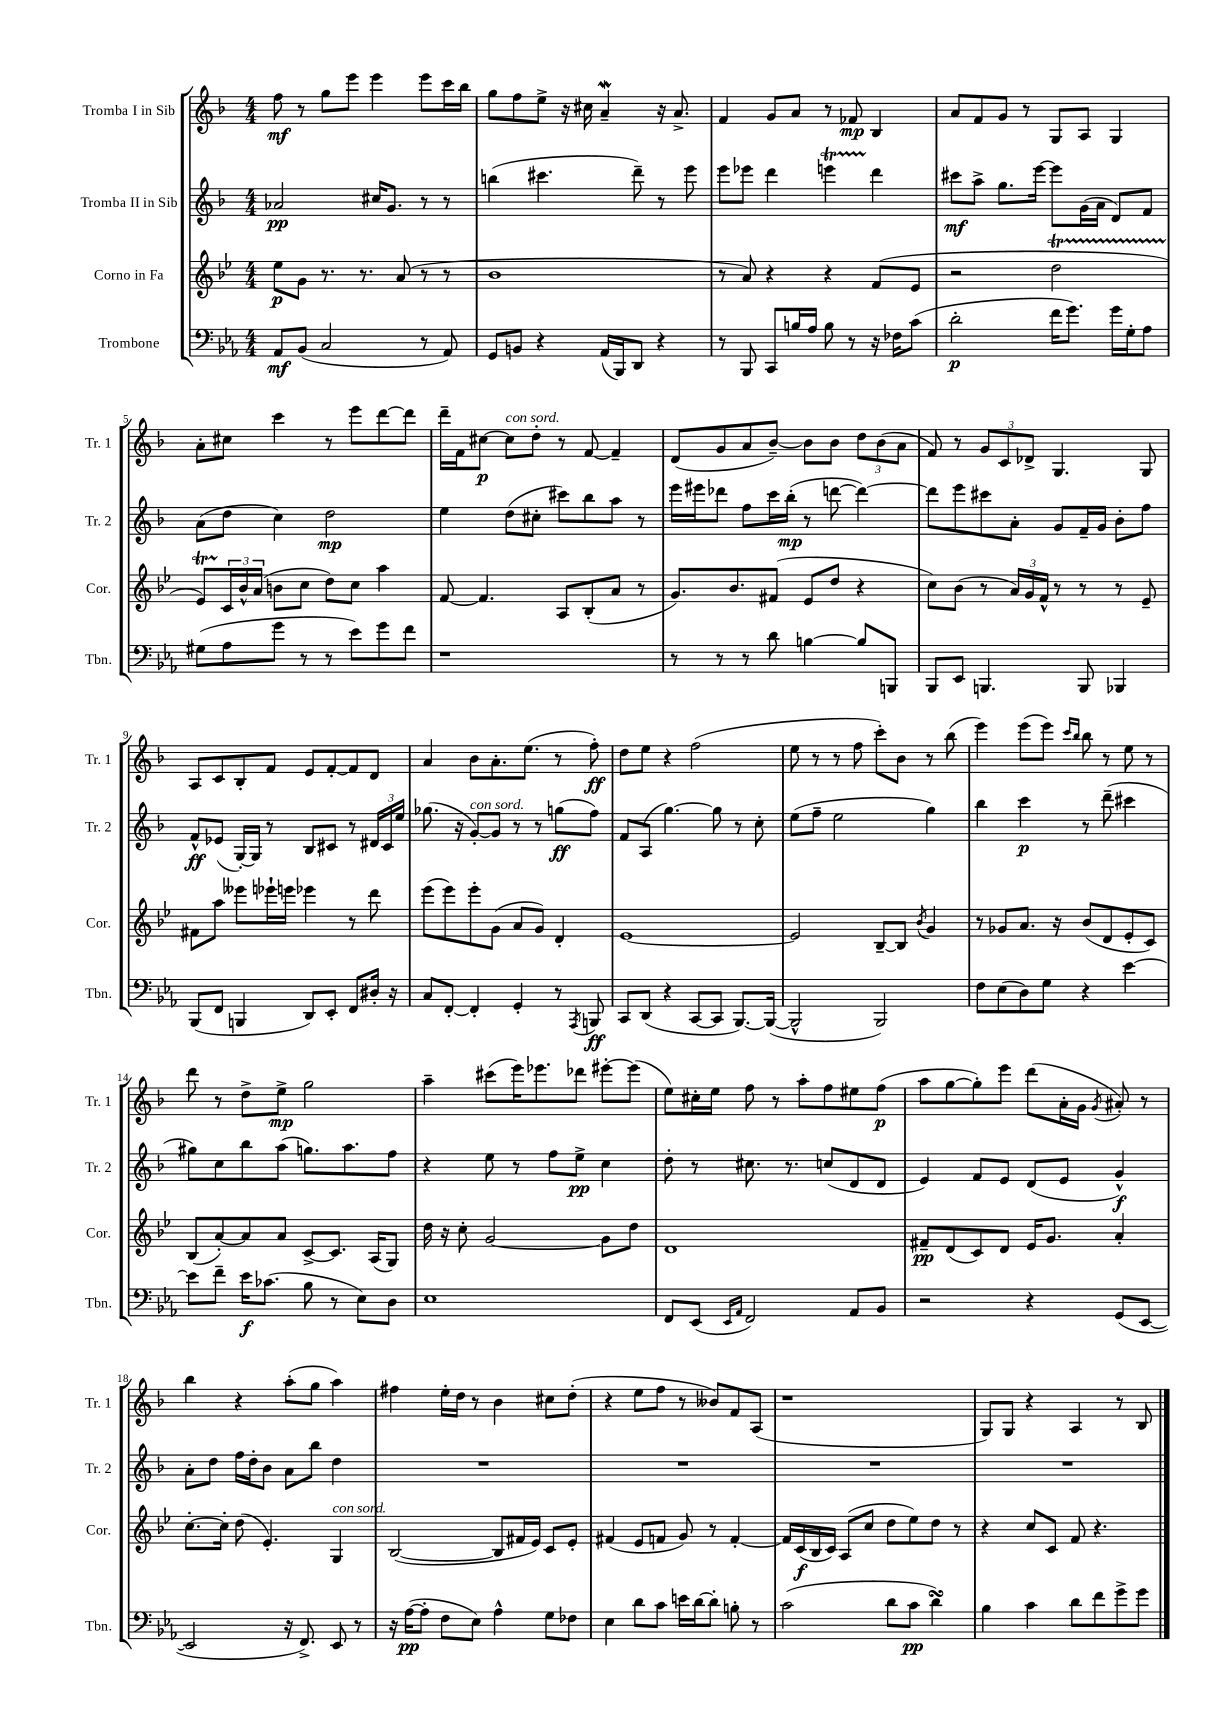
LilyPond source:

<<
\new StaffGroup <<
\new Staff = "s0" \with { instrumentName = "Tromba I in Sib" shortInstrumentName = "Tr. 1" } {
    \clef treble \key f \major \numericTimeSignature \time 4/4
    f''8\mf r8 g''8 e'''8 e'''4 e'''8 c'''16 bes''16 |
    g''8 f''8 e''8-> r16 cis''16 a'4--\mordent r16 a'8.-> |
    f'4 g'8 a'8 r8 fes'8\mp bes4 |
    a'8 f'8 g'8 r8 g8 a8 g4 |
    a'8-. cis''8 c'''4 r8 e'''8 d'''8~ d'''8 |
    d'''16-- f'16 cis''8~\p cis''8^\markup { \italic "con sord." } d''8-. r8 f'8~ f'4-- |
    d'8( g'8 a'8 bes'8~--) bes'8 bes'8 \tuplet 3/2 { d''8 bes'8( a'8 } |
    f'8) r8 \tuplet 3/2 { g'8 c'8 des'8-> } g4. g8 |
    a8 c'8 bes8-. f'8 e'8 f'8~-. f'8 d'8 |
    a'4 bes'8 a'8.-. e''8.( r8 f''8-.\ff) |
    d''8 e''8 r4 f''2( |
    e''8 r8 r8 f''8 c'''8-.) bes'8 r8 bes''8( |
    e'''4) e'''8( e'''8) \grace { c'''16 bes''16 } bes''8 r8 e''8 r8 |
    d'''8 r8 d''8-> e''8->\mp g''2 |
    a''4-- cis'''8( e'''16) ees'''8. des'''8 eis'''8~-. eis'''8( |
    e''8) cis''16-. e''16 f''8 r8 a''8-. f''8 eis''8 f''8\p( |
    a''8 g''8~ g''8-.) e'''8 d'''8( a'16-. g'16 \acciaccatura { g'8 } ais'8-.) r8 |
    bes''4 r4 a''8-.( g''8 a''4) |
    fis''4 e''16-. d''16 r8 bes'4 cis''8 d''8-.( |
    r4 e''8 f''8 r8 beses'8) f'8 a8( |
    r1 |
    g8) g8 r4 a4 r8 bes8 \bar "|." |
}
\new Staff = "s1" \with { instrumentName = "Tromba II in Sib" shortInstrumentName = "Tr. 2" } {
    \clef treble \key f \major \numericTimeSignature \time 4/4
    aes'2\pp cis''16 g'8. r8 r8 |
    b''4( cis'''4. d'''8--) r8 e'''8 |
    e'''8 ees'''8 d'''4 e'''4\startTrillSpan d'''4\stopTrillSpan |
    cis'''8\mf a''8-> g''8. e'''16~ e'''8 g'16( a'16 d'8) f'8 |
    a'8( d''8 c''4) d''2\mp |
    e''4 d''8( cis''8-. cis'''8) bes''8 a''8 r8 |
    e'''16 eis'''16 des'''8 f''8 c'''16 bes''16-.\mp( r8 d'''8~ d'''4~) |
    d'''8 e'''8 cis'''8 a'8-. g'8 f'16-- g'16 bes'8-. f''8 |
    f'8-^\ff ees'8( g16~-.) g16 r8 bes8 cis'8 r8 \tuplet 3/2 { dis'16 cis'16 e''16 } |
    ges''8.( r16 g'8~-.^\markup { \italic "con sord." }) g'8 r8 r8 g''8\ff( f''8) |
    f'8 a8( g''4.~) g''8 r8 c''8-. |
    e''8( f''8-- e''2 g''4) |
    bes''4 c'''4\p r8 d'''8--( cis'''4 |
    gis''8) c''8 bes''8 a''8( g''8.) a''8. f''8 |
    r4 e''8 r8 f''8 e''8->\pp c''4 |
    d''8-. r8 cis''8. r8. c''8( d'8 d'8 |
    e'4) f'8 e'8 d'8( e'8 g'4-^\f) |
    a'8-. d''8 f''16 d''16-. bes'8 a'8 bes''8 d''4 |
    R1 |
    R1 |
    R1 |
    R1 \bar "|." |
}
\new Staff = "s2" \with { instrumentName = "Corno in Fa" shortInstrumentName = "Cor." } {
    \clef treble \key bes \major \numericTimeSignature \time 4/4
    ees''8\p g'8 r8. r8. a'8( r8 r8 |
    bes'1 |
    r8 a'8) r4 r4 f'8( ees'8 |
    r2 d''2\startTrillSpan |
    ees'8) \tuplet 3/2 { c'16\stopTrillSpan bes'16-^ a'16( } b'8 c''8 d''8) c''8 a''4 |
    f'8~ f'4. a8 bes8-.( a'8 r8 |
    g'8.) bes'8. fis'8( ees'8 d''8 r4 |
    c''8) bes'8( r8 \tuplet 3/2 { a'16) g'16 f'16-^ } r8 r8 r8 ees'8-- |
    fis'8 a''8 eeses'''8 ees'''16-! e'''16 ees'''4 r8 d'''8 |
    ees'''8( ees'''8) ees'''8-. g'8( a'8 g'8) d'4-. |
    ees'1~ |
    ees'2 bes8~-- bes8 \acciaccatura { bes'8 } g'4 |
    r8 ges'8 a'8. r16 bes'8( d'8 ees'8-. c'8) |
    bes8( a'8~-.) a'8 a'8 c'8~-> c'8. a16( g8) |
    d''16 r16 c''8-. g'2~ g'8 d''8 |
    d'1 |
    fis'8--\pp d'8( c'8) d'8 ees'16 g'8. a'4-. |
    c''8.~-. c''16-. d''8( ees'4.-.) g4^\markup { \italic "con sord." } |
    bes2~( bes8 fis'16 ees'16) c'8 ees'8-. |
    fis'4( ees'8 f'8 g'8) r8 f'4~-. |
    f'16 c'16\f( bes16 c'16) a8( c''8 d''8 ees''8) d''8 r8 |
    r4 c''8 c'8 f'8 r4. \bar "|." |
}
\new Staff = "s3" \with { instrumentName = "Trombone" shortInstrumentName = "Tbn." } {
    \clef bass \key ees \major \numericTimeSignature \time 4/4
    aes,8\mf bes,8( c2 r8 aes,8) |
    g,8 b,8 r4 aes,16( bes,,16) d,8 r4 |
    r8 bes,,8 c,8 b16 aes16 b8 r8 r16 fes16 c'8( |
    d'2-.\p f'16 g'8.) g'16 g16-. aes8 |
    gis8( aes8 g'8 r8 r8 ees'8) g'8 f'8 |
    r1 |
    r8 r8 r8 d'8 b4~ b8 b,,8 |
    bes,,8 ees,8 b,,4. b,,8 bes,,4 |
    bes,,8( f,8 b,,4 d,8) ees,8-. f,8 dis16-. r16 |
    c8 f,8~-. f,4-. g,4-. r8 \acciaccatura { aes,,8 } b,,8\ff |
    c,8 d,8( r4 c,8~ c,8 bes,,8.~) bes,,16~( |
    bes,,2-^ bes,,2) |
    f8 ees8( d8) g8 r4 ees'4~ |
    ees'8 f'8-- ees'16\f ces'8.( bes8 r8 ees8) d8 |
    ees1 |
    f,8 ees,8( \grace { ees,16 aes,16 } f,2) aes,8 bes,8 |
    r2 r4 g,8( ees,8~ |
    ees,2 r16 f,8.->) ees,8 r8 |
    r16 aes16~\pp( aes8-. f8 ees8) aes4-^ g8 fes8 |
    ees4 d'8 c'8 e'16 d'16~ d'8-. b8-. r8 |
    c'2( d'8 c'8\pp d'4\turn) |
    bes4 c'4 d'8 f'8 g'8-> g'8 \bar "|." |
}
>>
>>
